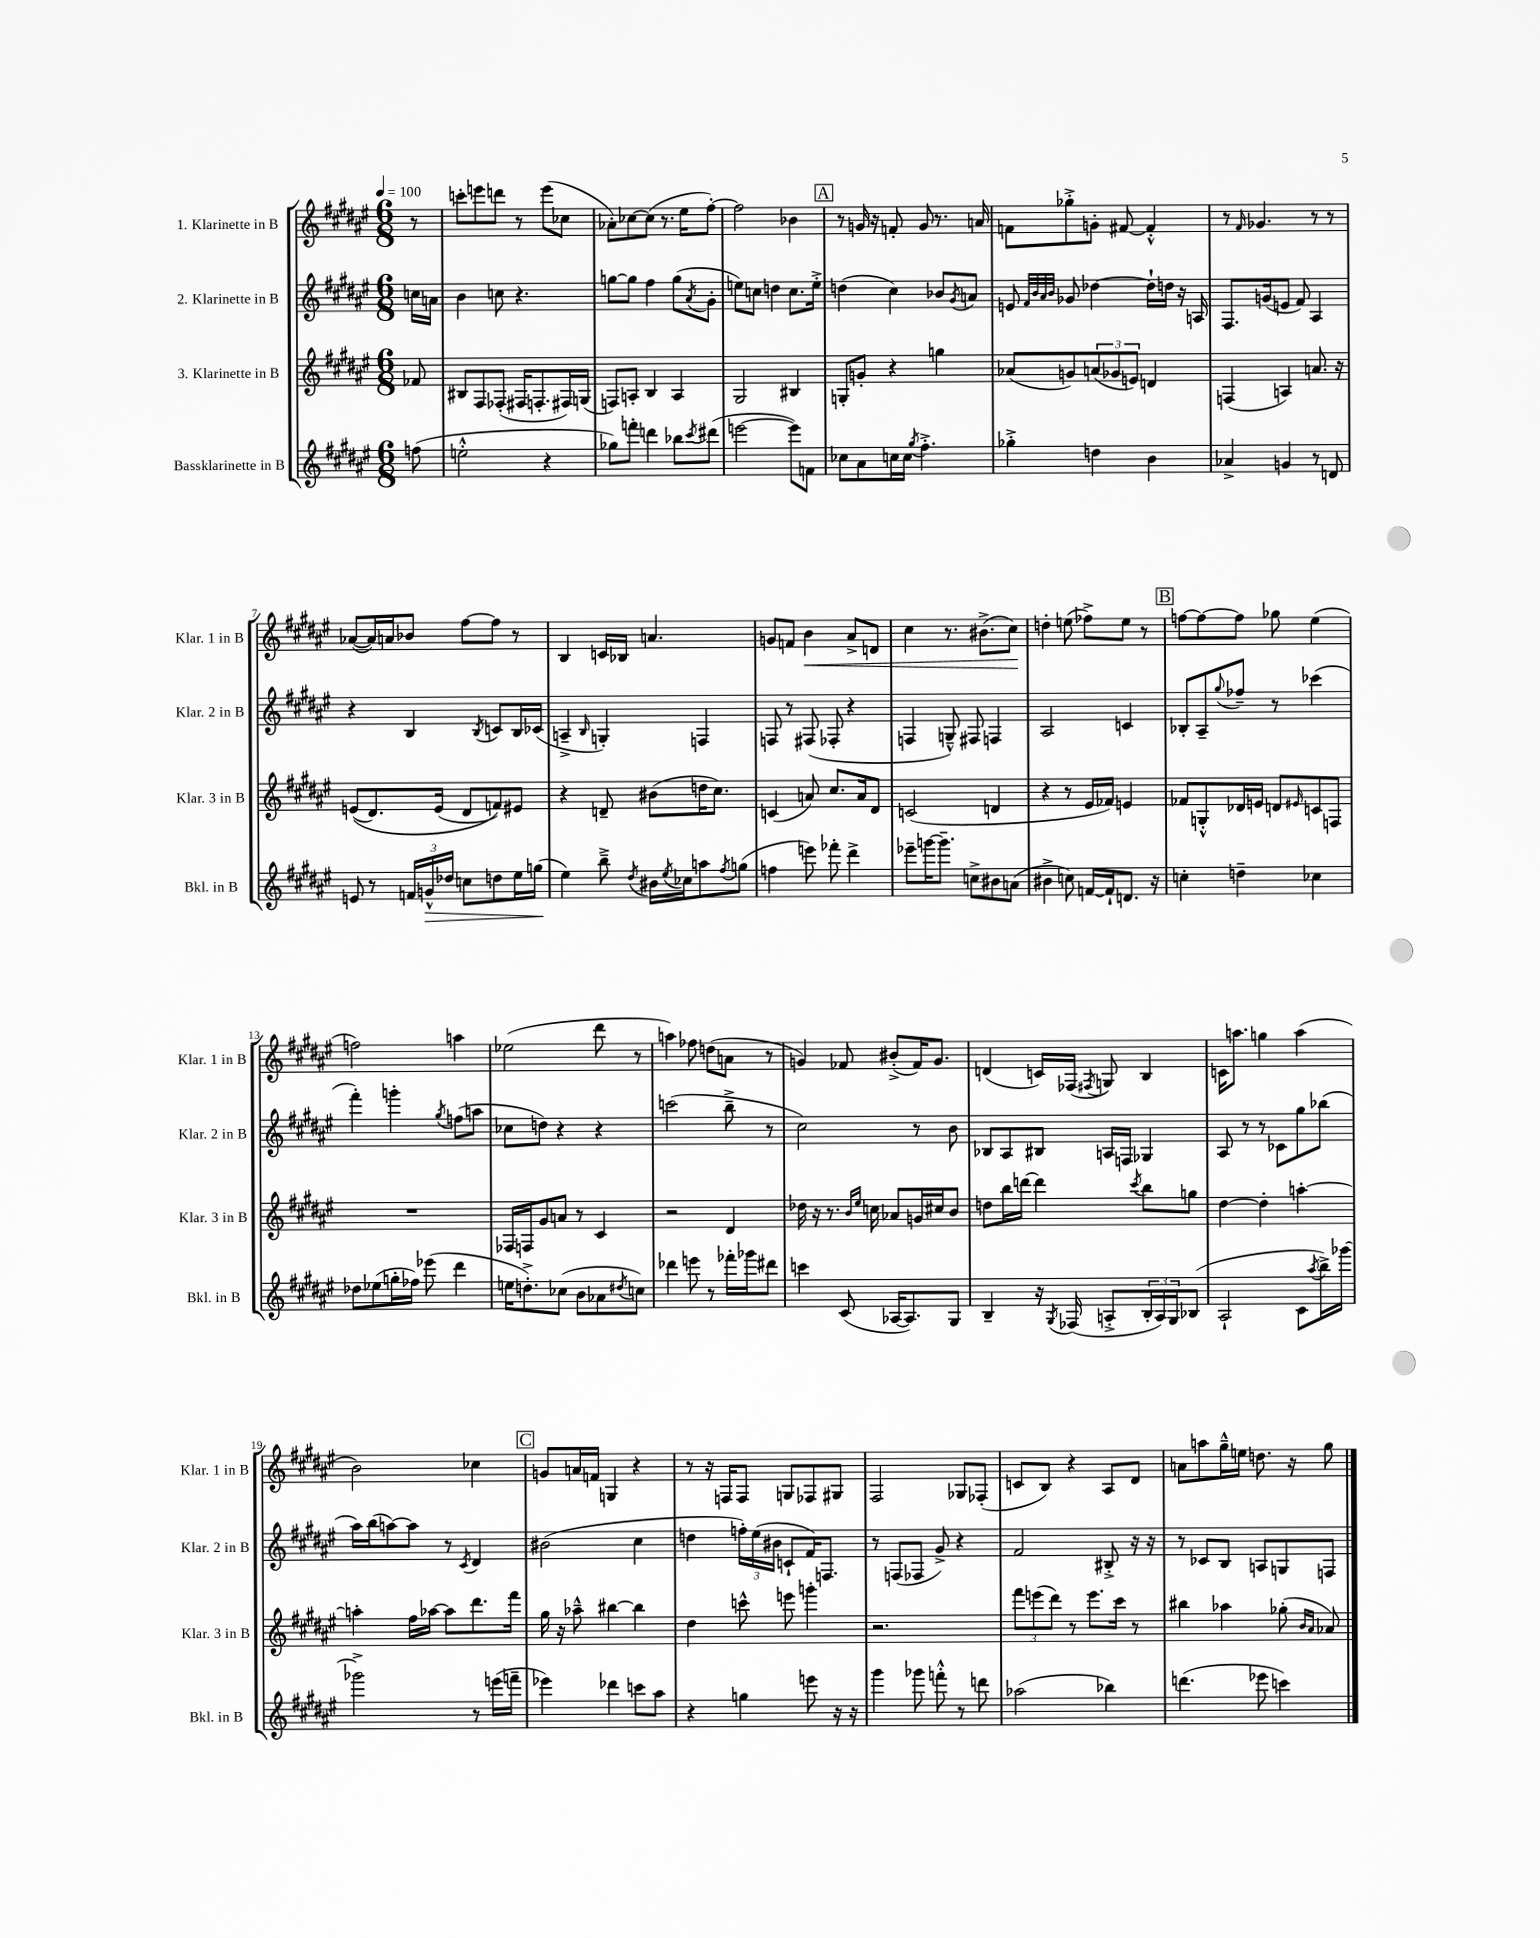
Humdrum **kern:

**kern	**dynam	**kern	**kern	**kern	**dynam
*part4	*part4	*part3	*part2	*part1	*part1
*staff4	*staff4	*staff3	*staff2	*staff1	*staff1
*I"Bassklarinette in B	*	*I"3. Klarinette in B	*I"2. Klarinette in B	*I"1. Klarinette in B	*
*I'Bkl. in B	*	*I'Klar. 3 in B	*I'Klar. 2 in B	*I'Klar. 1 in B	*
*clefG2	*	*clefG2	*clefG2	*clefG2	*
*k[f#c#g#d#a#e#]	*	*k[f#c#g#d#a#e#]	*k[f#c#g#d#a#e#]	*k[f#c#g#d#a#e#]	*
*M6/8	*	*M6/8	*M6/8	*M6/8	*
*MM100	*	*MM100	*MM100	*MM100	*
=	=	=	=	=	=
(8ffn\	.	8f-X/	16ccn\LL	8r	.
.	.	.	16an\JJ	.	.
=1	=1	=1	=1	=1	=1
2een'^^\	.	8B#X/L	4b\	8cccn'\L	.
.	.	8F#/	.	8eeen\	.
.	.	(8F-X'/J	8ccn\	8dddn\J	.
.	.	16F#X/KL	4.r	8r	.
.	.	8.Fn'/	.	.	.
4r	.	.	.	(8eee\L	.
.	.	16F#X/L)	.	8cc-X\J	.
.	.	(16Gn/JJ	.	.	.
=2	=2	=2	=2	=2	=2
8gg-X\L)	.	8Fn/L)	[8ggn\L	8a-X'\L)	.
8fffn'\J	.	8An'/J	8gg\J]	[8cc-X\	.
4dddn\	.	4B/	4ff#\	(8cc-\J]	.
.	.	.	.	8.r	.
8bb-X\L	.	4A/	(8gg\L	.	.
.	.	.	.	16ee#\KL	.
8qccc#/	.	.	8qa#/	.	.
(8ddd#X\J	.	.	8g#'\J	[8ff#'\J)	.
=3	=3	=3	=3	=3	=3
[2eeen\	.	2G#/	8een\L)	2ff#\]	.
.	.	.	8ccn\J	.	.
.	.	.	4ddn\	.	.
8eee\L])	.	4B#X/	8.cc\L	4b-X\	.
8fn\J	.	.	.	.	.
.	.	.	16ee'^\Jk	.	.
!!LO:REH:place=s1:t=A
=4	=4	=4	=4	=4	=4
8cc-X\L	.	8Gn'/L	(4ddn\	8r	.
8a#\	.	8gn'/J	.	16gn/	.
.	.	.	.	16r	.
16ccn\L	.	4r	4cc#\)	8fn'/	.
16cc\JJ	.	.	.	.	.
8qgg#/	.	.	.	.	.
4.ff#'^\	.	.	.	8g/	.
.	.	4ggn\	8b-X/L	8.r	.
.	.	.	8qg#/	.	.
.	.	.	8an/J	.	.
.	.	.	.	16an/	.
=5	=5	=5	=5	=5	=5
4gg-X'^\	.	(8a-X/L	8en/	8fn\L	.
.	.	.	32qqf#/LLL	.	.
.	.	.	32qqb/	.	.
.	.	.	32qqa#/	.	.
.	.	.	32qqb/JJJ	.	.
.	.	8gn/)	8g-X/	8gg-X'^\	.
4ddn\	.	(12an/	[4dd-X\	8gn'\J	.
.	.	12g-X/	.	.	.
.	.	.	.	[8f#X/	.
.	.	12en/J)	.	.	.
4b\	.	4dn/	16dd-`\LL]	4f#'^^/]	.
.	.	.	16ddn\JJ	.	.
.	.	.	16r	.	.
.	.	.	16An/	.	.
=6	=6	=6	=6	=6	=6
4a-X^/	.	(4Fn/	8.F#/L	8r	.
.	.	.	.	16qqf#/	.
.	.	.	.	4.g-X/	.
.	.	.	(16gn/k	.	.
4gn/	.	4An/)	8en/J	.	.
.	.	.	8f#/)	.	.
8r	.	8.an/	4A#/	8r	.
8dn/	.	.	.	8r	.
.	.	16r	.	.	.
!!LO:LB:g=z
=7	=7	=7	=7	=7	=7
8en/	.	((8en/L	4r	([8a-X/L	.
8r	.	8.d#/)	.	16a-/L])	.
.	.	.	.	16an/J	.
24fn/LL	.	.	4B/	8b-X/J	.
!	!LO:HP:b	!	!	!	!
24gn^^/	>	.	.	.	.
.	.	(16e/Jk	.	.	.
24dd-X/JJ	.	.	.	.	.
8ccn\L	.	8d#/L	.	[8ff#\L	.
.	.	.	8qB/	.	.
8ddn\	.	8fn/))	8cn/L	8ff#\J]	.
16ee#\L	.	8e#X/J	16B/L	8r	.
(16ggn\JJ	.	.	(16c-X/JJ	.	.
.	]	.	.	.	.
=8	=8	=8	=8	=8	=8
4ee#\)	.	4r	4An~^/	4B/	.
.	.	.	16qqB/	.	.
8bb~^\	.	8dn~/	4Gn'/)	16cn/LL	.
.	.	.	.	16B-X/JJ	.
8qdd#/	.	.	.	.	.
16b#X\LL	.	(8b#X\L	.	4.an/	.
8qee#/	.	.	.	.	.
16cc-X\J	.	.	.	.	.
8aan\	.	16ddn\K	4Fn/	.	.
.	.	8.cc#\J)	.	.	.
8qff#/	.	.	.	.	.
(8ggn\J	.	.	.	.	.
=9	=9	=9	=9	=9	=9
4ffn\	.	(4cn/	8Fn/	8gn/L	.
.	.	.	8r	8fn/J	.
!	!	!	!	!	!LO:HP:b
8eeen\)	.	8an/)	(8F#X/	4b\	<
8fff-X'\	.	8.cc#/L	8F-X'/	.	.
4ddd#^\	.	.	4r	8a#^/L	.
.	.	16a/k	.	.	.
.	.	8d#/J	.	8dn/J	.
=10	=10	=10	=10	=10	=10
8eee-X~\L	.	(2cn/	4Fn/	4cc#\	.
[16gggn\K	.	.	.	.	.
8.ggg~\J]	.	.	.	.	.
.	.	.	8Gn~^^/)	8.r	.
8ccn^\L	.	.	8F#X/	.	.
.	.	.	.	(8.b#X^\L	.
8b#X\	.	4dn/	4Fn/	.	.
(8an\J	.	.	.	8cc#\J)	.
.	.	.	.	.	[
=11	=11	=11	=11	=11	=11
4b#X^\	.	4r	2A#/	4ddn'\	.
8ccn\)	.	8r	.	(8een\	.
[16fn/LL	.	16e#/LL	.	8ff-X^\L)	.
16f`/J]	.	16f-X/JJ)	.	.	.
8.dn/J	.	4en/	4cn/	8ee\J	.
.	.	.	.	8r	.
16r	.	.	.	.	.
!!LO:REH:place=s1:t=B
=12	=12	=12	=12	=12	=12
4ccn'\	.	8f-X/L	8B-X'/L	[8ffn\L	.
.	.	8Gn'^^/	8A#~/	8ff\_	.
.	.	.	8qqgg#/	.	.
4ddn~\	.	16d-X/L	8ff-X~/J	8ff\J]	.
.	.	16en/JJ	.	.	.
.	.	8dn/L	8r	8gg-X\	.
.	.	16qqe#X/	.	.	.
4cc-X\	.	8cn/	(4ccc-X\	(4ee#\	.
.	.	8Fn/J	.	.	.
!!LO:LB:g=z
=13	=13	=13	=13	=13	=13
8dd-X\L	.	2.r	4fff#'\)	2ffn\)	.
(8ee-X\	.	.	.	.	.
16ggn'\L	.	.	4gggn'\	.	.
16ff-X\JJ)	.	.	.	.	.
(8eee-X\	.	.	.	.	.
.	.	.	8qgg#/	.	.
4ddd#\	.	.	(8ffn\L	4aan\	.
.	.	.	8aan\J	.	.
=14	=14	=14	=14	=14	=14
16een\KL	.	16F-X/LL	8cc-X\L	(2ee-X\	.
8.ddn'^\)	.	16Fn/J	.	.	.
.	.	8g#/	8ddn\J)	.	.
(8cc-X\J	.	8an/J	4r	.	.
8b\L	.	8r	.	.	.
8a-X\	.	4c#/	4r	8ddd#\	.
8qdd#X/	.	.	.	.	.
8ccn\J)	.	.	.	8r	.
=15	=15	=15	=15	=15	=15
4ddd-X\	.	2r	(2cccn\	4aan\)	.
8eeen\	.	.	.	8ff-X\	.
8r	.	.	.	(8ddn\L	.
16fff-X'\LL	.	4d#/	8bb~^\	8an\J	.
16ggg-X\J	.	.	.	.	.
8ddd#X\J	.	.	8r	8r	.
=16	=16	=16	=16	=16	=16
4cccn\	.	16dd-X\	2cc#\)	4gn/)	.
.	.	16r	.	.	.
.	.	8.r	.	.	.
(8c#/	.	.	.	8f-X/	.
.	.	16qqb/LL	.	.	.
.	.	16qqee#/JJ	.	.	.
.	.	16ccn\	.	.	.
[16A-X/KL	.	8a-X/L	.	(8b#X'^/L	.
8.A-/])	.	.	.	.	.
.	.	16gn/L	8r	16f-/K)	.
.	.	16cc#X/J	.	8.g/J	.
8G#/J	.	8b/J	8b\	.	.
=17	=17	=17	=17	=17	=17
4B~/	.	8ddn\L	8B-X/L	(4dn/	.
.	.	16bb\L	8A#/	.	.
.	.	[16dddn\JJ	.	.	.
16r	.	4ddd\]	8B#X/J	16cn/LL)	.
8qG#/	.	.	.	.	.
(16F-X/	.	.	.	(16F-X/JJ	.
.	.	.	.	8qF#X/	.
8An'^/L	.	.	16An/LL	8Gn/)	.
.	.	.	16Fn/JJ	.	.
.	.	8qccc#/	.	.	.
24B'/L	.	8bb\L	4G-X/	4B/	.
24A/)	.	.	.	.	.
24G#/J	.	.	.	.	.
(8B-X/J	.	8ggn\J	.	.	.
=18	=18	=18	=18	=18	=18
2A#`/	.	[4dd#\	8A#/	16cn\KL	.
.	.	.	.	8.aan\J	.
.	.	.	8r	.	.
.	.	4dd#'\]	8r	4ggn\	.
.	.	.	8c-X\L	.	.
8c#\L	.	[4aan'\	8gg#\	(4aa\	.
8qaa#/	.	.	.	.	.
16bb^\L)	.	.	(8bb-X\J	.	.
[16ggg-X\JJ	.	.	.	.	.
!!LO:LB:g=z
=19	=19	=19	=19	=19	=19
2ggg-X^\]	.	4aan'\]	16aa#\LL)	2b\)	.
.	.	.	(16bb\J	.	.
.	.	.	[8aan\)	.	.
.	.	16ff#\LL	8aa\J]	.	.
.	.	[16aa-X\JJ	.	.	.
.	.	8aa-\L]	8r	.	.
.	.	.	8qc#/	.	.
8r	.	8.ddd#\	4d#/	4cc-X\	.
(16eeen\LL	.	.	.	.	.
16fffn~\JJ	.	16fff#\Jk	.	.	.
!!LO:REH:place=s1:t=C
=20	=20	=20	=20	=20	=20
4eee-X\)	.	16gg#\	(2b#X\	8gn/L	.
.	.	16r	.	.	.
.	.	8aa-X~^^\	.	16an/L	.
.	.	.	.	16fn/JJ	.
4ddd-X\	.	[4bb#X\	.	4Gn/	.
8cccn\L	.	4bb#\]	4cc#\	4r	.
8aa#\J	.	.	.	.	.
=21	=21	=21	=21	=21	=21
4r	.	4dd#\	4ddn\	8r	.
.	.	.	.	16r	.
.	.	.	.	16Fn/KL	.
4ggn\	.	8cccn^^\	24ffn'\LL)	8F/J	.
.	.	.	(24ee#\	.	.
.	.	.	24b#X\JJ	.	.
.	.	8eeen\	8cn`/L	8Gn/L	.
8eeen\	.	4gggn'\	16f#/K)	8F-X/	.
.	.	.	8.Fn/J	.	.
16r	.	.	.	8G#X/J	.
16r	.	.	.	.	.
=22	=22	=22	=22	=22	=22
4ggg#\	.	2.r	8r	2F#/	.
.	.	.	(8Fn/L	.	.
8ggg-X\	.	.	8F-X/J	.	.
8fffn'^^\	.	.	8g#^/)	.	.
8r	.	.	4r	8G-X/L	.
8dddn\	.	.	.	(8F-X'/J	.
=23	=23	=23	=23	=23	=23
(2aa-X\	.	12fff#\L	2f#/	8cn/L	.
.	.	(12eeen\	.	.	.
.	.	.	.	8B/J)	.
.	.	12ddd#\J)	.	.	.
.	.	8r	.	4r	.
.	.	8.eee\L	.	.	.
4bb-X\)	.	.	8B#X'^/	8A#/L	.
.	.	16ccc#\Jk	.	.	.
.	.	8r	16r	8d#/J	.
.	.	.	16r	.	.
=24	=24	=24	=24	=24	=24
(4.dddn\	.	4bb#X\	8r	8an\L	.
.	.	.	8c-X/L	8aan\	.
.	.	4aa-X\	8B/J	16gg#~^^\L	.
.	.	.	.	16een\JJ	.
8eee-X\	.	.	8An/L	8.ddn\	.
4cccn\)	.	(8gg-X'\	8Gn/	.	.
.	.	.	.	16r	.
.	.	16qqb/LL	.	.	.
.	.	16qqa#/JJ	.	.	.
.	.	8a-X/)	8Fn/J	8gg#\	.
==	==	==	==	==	==
*-	*-	*-	*-	*-	*-
